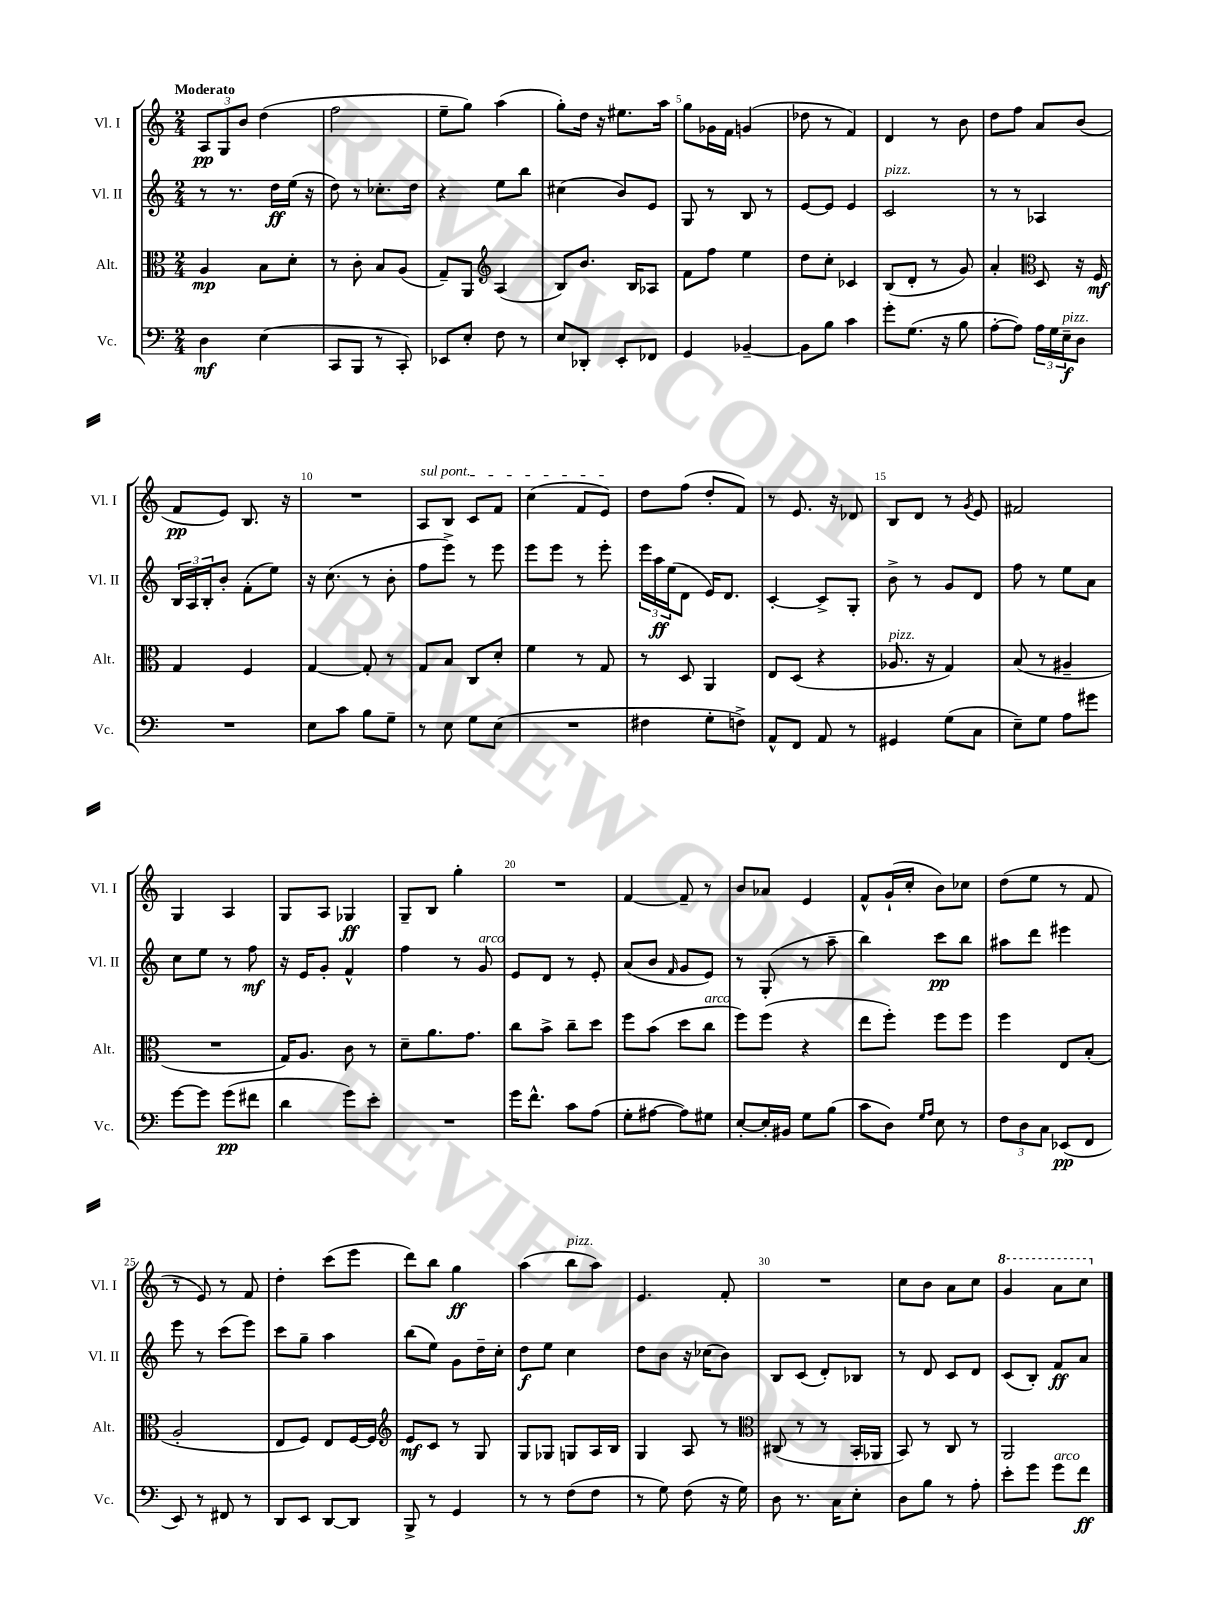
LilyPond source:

<<
\new StaffGroup <<
\new Staff = "s0" \with { instrumentName = "Vl. I" shortInstrumentName = "Vl. I" } {
    \clef treble \key c \major \numericTimeSignature \time 2/4 \tempo "Moderato"
    \tuplet 3/2 { a8\pp g8 b'8 } d''4( |
    f''2 |
    e''8-- g''8) a''4( |
    g''8-.) d''16 r16 eis''8. a''16 |
    g''8 ges'16 f'16 g'4( |
    des''8 r8 f'4) |
    d'4 r8 b'8 |
    d''8 f''8 a'8 b'8( |
    f'8\pp e'8) b8. r16 |
    R2 |
    \once \override TextSpanner.bound-details.left.text = \markup { \italic "sul pont." } a8\startTextSpan b8 c'8 f'8 |
    c''4( f'8 e'8\stopTextSpan) |
    d''8 f''8( d''8-. f'8) |
    r8 e'8. r16 des'8 |
    b8 d'8 r8 \acciaccatura { g'8 } e'8 |
    fis'2 |
    g4 a4 |
    g8 a8 ges4\ff |
    g8-- b8 g''4-. |
    R2 |
    f'4~ f'8-- r8 |
    b'8 aes'8 e'4 |
    f'8-^ g'16-!( c''16-. b'8) ces''8 |
    d''8( e''8 r8 f'8 |
    r8 e'8) r8 f'8 |
    d''4-. c'''8( e'''8 |
    d'''8) b''8 g''4\ff |
    a''4( b''8^\markup { \italic "pizz." } a''8) |
    e'4. f'8-. |
    R2 |
    c''8 b'8 a'8 c''8 |
    \ottava #1 g''4 a''8 c'''8 \ottava #0 \bar "|." |
}
\new Staff = "s1" \with { instrumentName = "Vl. II" shortInstrumentName = "Vl. II" } {
    \clef treble \key c \major \numericTimeSignature \time 2/4
    r8 r8. d''16\ff e''16( r16 |
    d''8) r8 ces''8.-. d''16 |
    r4 e''8 b''8 |
    cis''4( b'8) e'8 |
    g8 r8 b8 r8 |
    e'8~ e'8 e'4 |
    c'2^\markup { \italic "pizz." } |
    r8 r8 aes4 |
    \tuplet 3/2 { b16 a16 b16-. } b'8-. f'8-.( e''8) |
    r16 c''8.( r8 b'8-. |
    f''8 e'''8->) r8 e'''8 |
    e'''8 e'''8 r8 e'''8-. |
    \tuplet 3/2 { e'''16 a''16\ff e''16( } d'8 e'16) d'8. |
    c'4~-. c'8-> g8-. |
    b'8-> r8 g'8 d'8 |
    f''8 r8 e''8 a'8 |
    c''8 e''8 r8 f''8\mf |
    r16 e'16 g'8-. f'4-^ |
    f''4 r8 g'8^\markup { \italic "arco" } |
    e'8 d'8 r8 e'8-. |
    a'8( b'8 \grace { f'16 } g'8 e'8) |
    r8 g8-.( r8 a''8-- |
    b''4) c'''8\pp b''8 |
    ais''8 d'''8 eis'''4 |
    e'''8 r8 c'''8( e'''8) |
    c'''8 g''8-- a''4 |
    b''8( e''8) g'8 d''16-- c''16-. |
    d''8\f e''8 c''4 |
    d''8 b'8 r16 ces''16( b'8) |
    b8 c'8( d'8-.) bes8 |
    r8 d'8 c'8 d'8 |
    c'8( b8-.) f'8\ff a'8 \bar "|." |
}
\new Staff = "s2" \with { instrumentName = "Alt." shortInstrumentName = "Alt." } {
    \clef alto \key c \major \numericTimeSignature \time 2/4
    a4\mp b8 d'8-. |
    r8 c'8-. b8 a8( |
    g8--) a,8 \clef treble a4( |
    b8) b'8. b16 aes8 |
    f'8 f''8 e''4 |
    d''8 c''8-. ces'4 |
    b8( d'8-. r8 g'8) |
    a'4-. \clef alto d8 r16 f16\mf |
    g4 f4 |
    g4~ g8-. r8 |
    g8 b8 c8 d'8-. |
    f'4 r8 g8 |
    r8 d8 a,4 |
    e8 d8( r4 |
    aes8.^\markup { \italic "pizz." } r16 g4) |
    b8( r8 ais4-- |
    R2 |
    g16) a8. c'8 r8 |
    d'8-- a'8. g'8. |
    c''8 b'8-> c''8-- d''8 |
    f''8 b'8( d''8 c''8^\markup { \italic "arco" } |
    f''8) f''8( r4 |
    e''8 f''8-.) f''8 f''8 |
    f''4 e8 b8-.( |
    a2-. |
    e8 f8) e8 f16~ f16 |
    \clef treble e'8\mf c'8 r8 g8 |
    g8 ges8 g8 a16 b16 |
    g4 a8 r8 |
    \clef alto cis8( r8 r8 b,16-. aes,16 |
    b,8) r8 c8 r8 |
    a,2 \bar "|." |
}
\new Staff = "s3" \with { instrumentName = "Vc." shortInstrumentName = "Vc." } {
    \clef bass \key c \major \numericTimeSignature \time 2/4
    d4\mf e4( |
    c,8 b,,8 r8 c,8-.) |
    ees,8 e8-. f8 r8 |
    e8 des,8-. e,8-. fes,8 |
    g,4 bes,4~-- |
    bes,8 b8 c'4 |
    g'8-. g8.( r16 b8 |
    a8~-. a8) \tuplet 3/2 { a16 g16 e16--\f^\markup { \italic "pizz." } } d8 |
    R2 |
    e8 c'8 b8 g8-- |
    r8 e8 g8 e8( |
    R2 |
    fis4 g8-. f8->) |
    a,8-^ f,8 a,8 r8 |
    gis,4 g8( c8 |
    e8--) g8 a8 gis'8 |
    g'8~ g'8 g'8\pp( fis'8 |
    d'4 g'8) e'8-. |
    R2 |
    g'16 f'8.-^ c'8 a8( |
    g8-. ais8~ ais8) gis8 |
    e8~-. e16-. bis,16 g8 b8( |
    c'8 d8) \grace { g16 a16 } e8 r8 |
    \tuplet 3/2 { f8 d8 c8 } ees,8\pp( f,8 |
    e,8) r8 fis,8 r8 |
    d,8 e,8 d,8~ d,8 |
    b,,8-> r8 g,4 |
    r8 r8 f8( f8 |
    r8 g8) f8( r16 g16) |
    d8 r8. c16 e8-. |
    d8 b8 r8 a8-. |
    e'8-. g'8 g'8^\markup { \italic "arco" } f'8\ff \bar "|." |
}
>>
>>
\layout { \context { \Score \override BarNumber.break-visibility = ##(#f #t #t) barNumberVisibility = #(every-nth-bar-number-visible 5) } }
